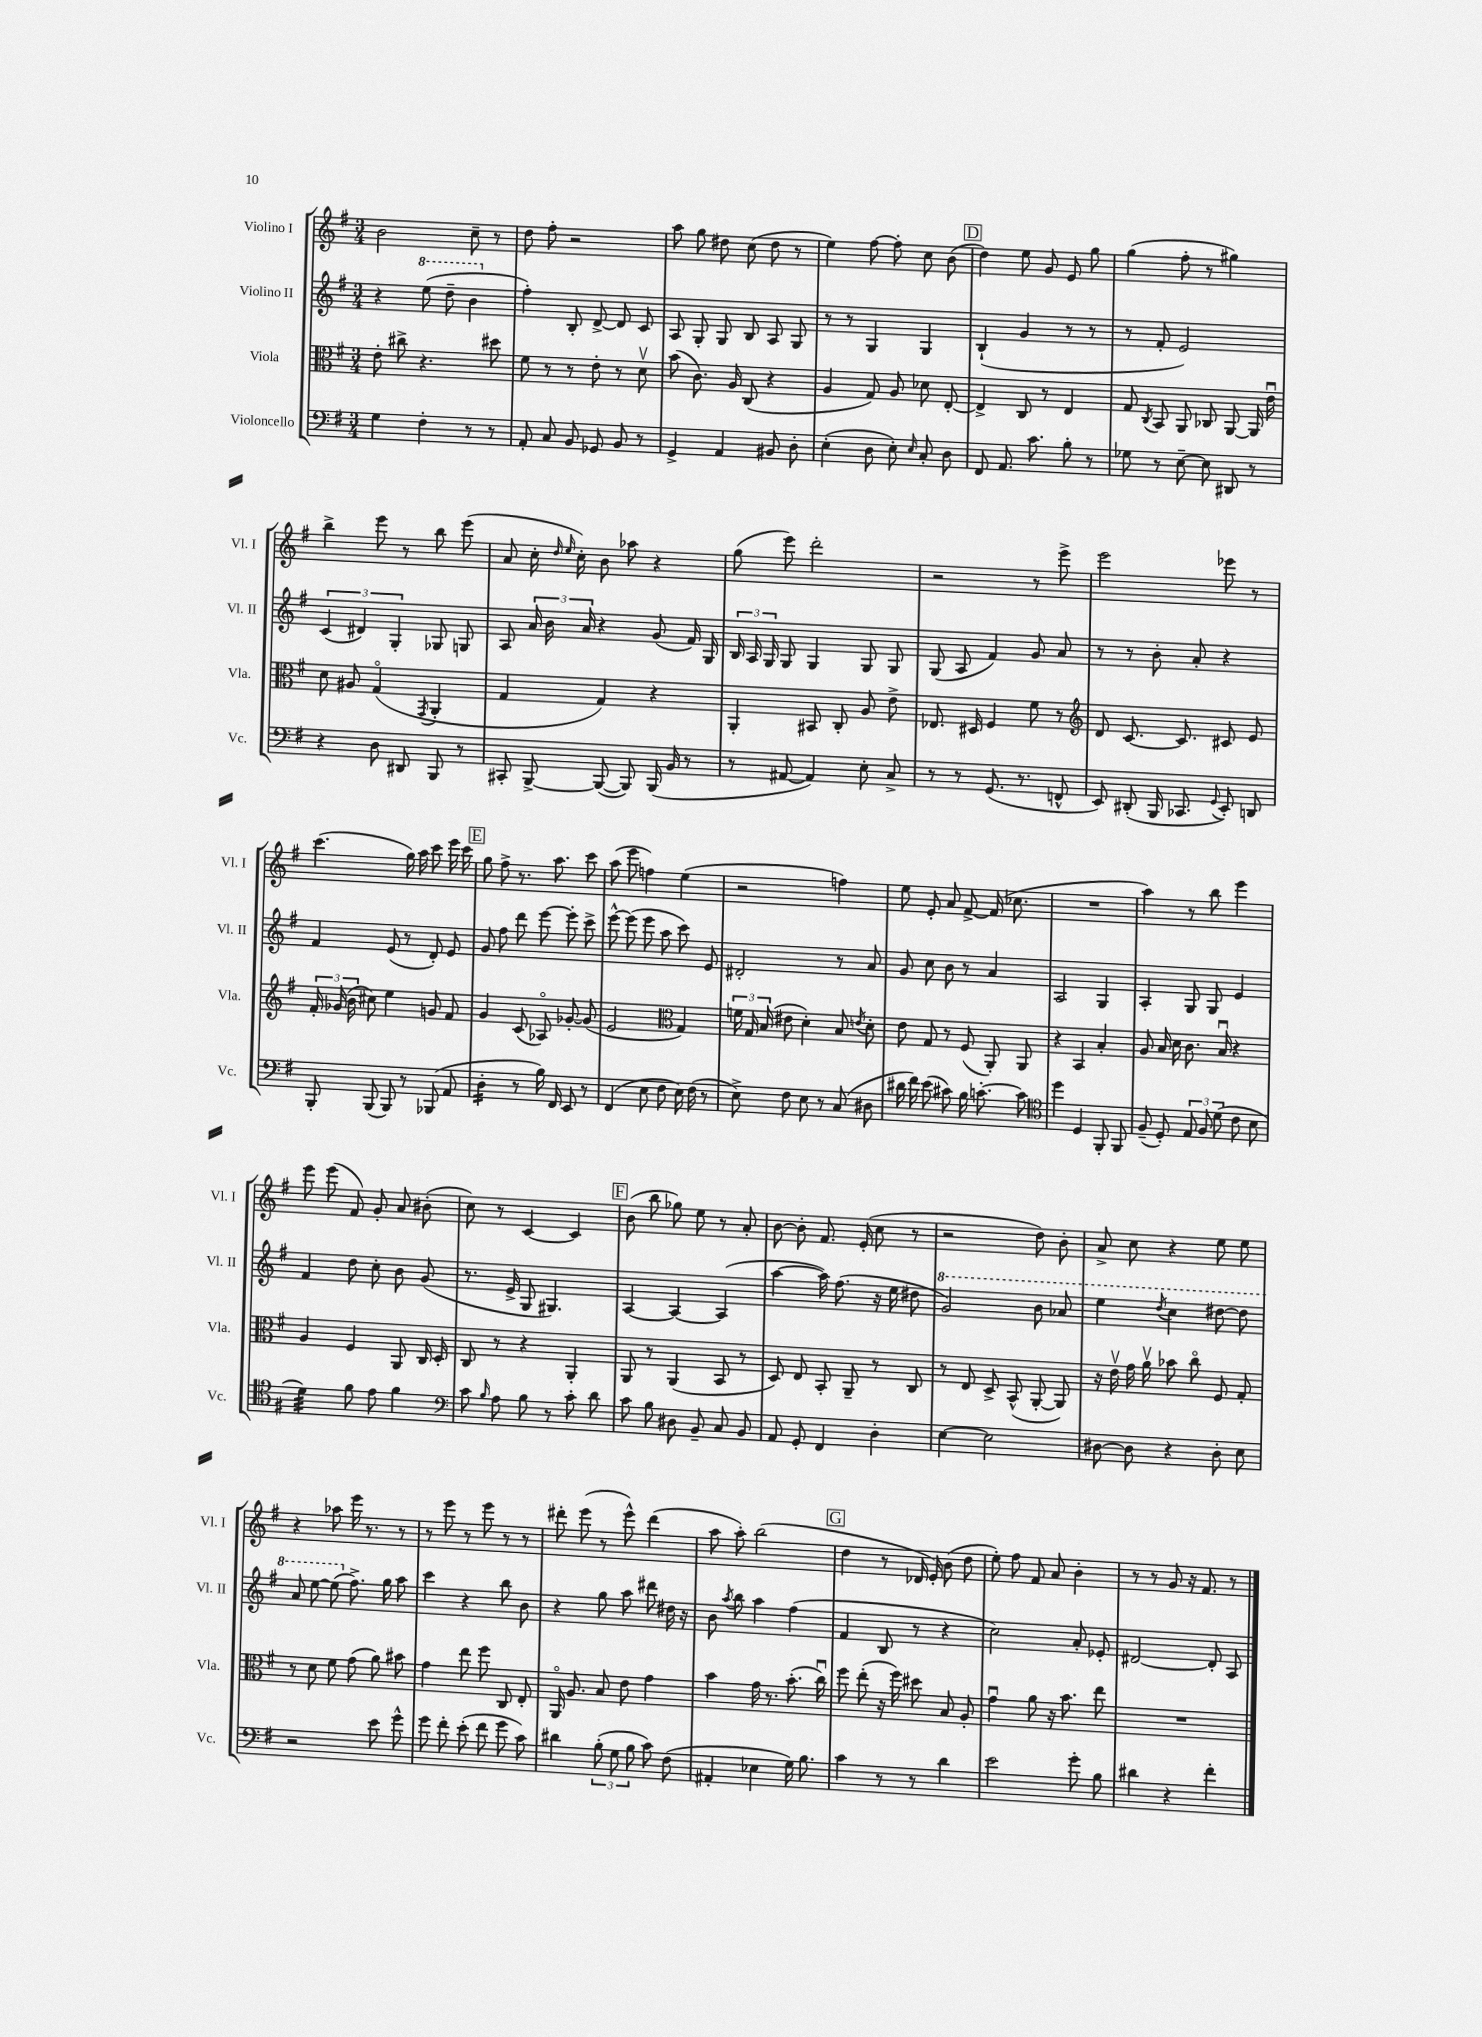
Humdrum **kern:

**kern	**kern	**kern	**kern
*staff4	*staff3	*staff2	*staff1
*clefF4	*clefC3	*clefG2	*clefG2
*k[f#]	*k[f#]	*k[f#]	*k[f#]
*M3/4	*M3/4	*M3/4	*M3/4
4G	8e'	4r	2b
.	8cc#^	.	.
4F#'	4.r	(8eee	.
.	.	8ddd~	.
8r	.	4bb	8cc~
8r	8dd#	.	8r
=	=	=	=
8AA'	8f#	4ff#')	8dd
8C	8r	.	8ff#'
8BB	8r	8B'	2r
8GG-	8e'	[8d^	.
8BB	8r	8d]	.
8r	8dv	8c	.
=	=	=	=
4GG^	(8b	8A	8aa
.	8.c)	8G'	8gg
4AA	.	8G	8dd#
.	16A	.	.
.	(8C	8B	(8cc
8BB#	4r	8A	8dd#
8D'	.	8G	8r
=	=	=	=
(4E'	4A	8r	4ee)
.	.	8r	.
8D	8G)	4G	[8ff#
8E')	8A	.	8ff#']
16qqE	.	.	.
8C'	8d-	4G	8cc
8D	[8E'	.	(8b
=	=	=	=
8FF#	4E^]	(4B`	4dd)
8.AA	.	.	.
.	8C	4g	8ee
8.c	.	.	.
.	8r	.	8g
8B'	4E	8r	8e
8r	.	8r	8gg
=	=	=	=
8G-	8G	8r	(4gg
.	8qC	.	.
8r	8BB	8f#'	.
[8E~	8AA	2e)	8ff#'
8E]	8C-	.	8r
8DD#	[8AA	.	4gg#)
8r	16AA]	.	.
.	16eu	.	.
=	=	=	=
4r	8d	(6c	4bb^
.	8A#	.	.
.	.	6d#)	.
8D	(4Go	.	8eee
.	.	6G'	.
8DD#	.	.	8r
.	8qGG	.	.
8BBB	4AA'	8G-	8bb
8r	.	8G	(8eee
=	=	=	=
8CC#'	4G	8A	8a
[8BBB^	.	24a	16cc'
.	.	24b	.
.	.	.	16qqdd
.	.	.	16qqee
.	.	.	16cc')
.	.	24a	.
(8BBB_	4G)	4r	8b
8BBB])	.	.	8aa-
(16BBB	4r	(8g	4r
16BB	.	.	.
8r	.	16f#)	.
.	.	16G	.
=	=	=	=
8r	4AA'	24B	(8gg
.	.	24A	.
.	.	24G	.
[8AA#	.	8G	8eee)
4AA#])	8BB#	4G	2ddd'
.	8C'	.	.
8E'	8A	8G	.
8C^	8e^	8G	.
=	=	=	=
8r	8.E-	(8G	2r
8r	.	8A	.
.	16D#	.	.
(8.GG	4F#	4f#)	.
8.r	.	.	.
.	8f#	8g	8r
8FF^^	8r	8a	8eee^
=	=	=	=
*	*clefG2	*	*
8EE)	8d	8r	2eee
(8DD#'	[8.c	8r	.
16BBB	.	8b'	.
8.CC-	8.c]	.	.
.	.	8a'	.
8qqGG	.	.	.
8EE')	8c#	4r	8eee-
8DD	8e	.	8r
=	=	=	=
8BBB'	24f#'	4f#	(4.ccc
.	(24g-	.	.
.	24b	.	.
(8BBB	8cc#)	.	.
8BBB)	4ee	(8e	.
8r	.	8r	16gg)
.	.	.	16aa
(8BBB-	8g	8d')	8ccc
8AA	8f#	8e	16eee
.	.	.	16ccc
=	=	=	=
4D'	4g	8g	8gg
.	.	8ff#	8ff#^
8r	(8c	8ddd	8.r
16B)	8A-o)	[8eee	.
16FF#	.	.	8.aa
8EE	[8g-'	8eee']	.
8r	(8g-]	8ccc^	8ccc
=	=	=	=
(4FF#	2e	[8eee^^	(8aa
.	.	(8eee]	8eee
8E	.	8eee	4ff)
8F#	.	8aa	.
*	*clefC3	*	*
16E)	4G)	8ccc)	(4ee
(16F#	.	.	.
8r	.	8e	.
=	=	=	=
8E^)	24f	2d#'	2r
.	24G	.	.
.	(24B	.	.
8F#	8e#	.	.
8E	4d')	.	.
8r	.	.	.
(8C	8B	8r	4ff)
.	8qe	.	.
8D#	8d'	8a	.
=	=	=	=
16d#	8e	8g	8ee
16f#)	.	.	.
(8e	8G	8cc	8e'
8c#)	8r	8b	8a
16B	(8F#	8r	[8f#^
[8.c'	.	.	.
.	8AA')	4a	(16f#]
.	.	.	8.cc-
8c]	8AA	.	.
=	=	=	=
*clefC4	*	*	*
4dd	4r	2A	2.r
4D	4BB	.	.
8FF#'	4B'	4G	.
8FF#	.	.	.
=	=	=	=
(8F#~	8A	4A'	4aa)
8D')	16B	.	.
.	16d	.	.
12E	8.c	8G	8r
12F#	.	.	.
.	.	8G	8bb
(12d	.	.	.
.	16Bu	.	.
8c	4r	4e	4eee
8B	.	.	.
=	=	=	=
4d)	4A	4f#	8eee
.	.	.	(8eee
8f#	4F#	8dd	8f#)
8e	.	8cc'	8g'
4f#	8AA	8b	8a
.	16C	(8g	(8b#'
.	16D'	.	.
=	=	=	=
*clefF4	*	*	*
8c	8C	8.r	8cc)
16qqB	.	.	.
8A	8r	.	8r
.	.	16e^	.
8B	4r	8G	[4c
8r	.	4.G#)	.
8c'	4AA'	.	4c]
8d	.	.	.
=	=	=	=
8c	8AA	[4A	(8b
8B	8r	.	8bb
8D#	(4AA	4A_	8gg-)
8BB~	.	.	8ee
8C	8BB	(4A]	8r
8BB	8r	.	8a'
=	=	=	=
8AA	8D)	[4aa	[8b
8GG'	8E	.	8b']
4FF#	8BB'	16aa])	8.f#
.	.	(8.ff#	.
.	8AA~	.	.
.	.	.	(16e'
4D'	8r	16r	8cc
.	.	16ee	.
.	8C	8dd#	8r
=	=	=	=
[4E	8r	2gg)	2r
.	8E	.	.
2E]	8D^	.	.
.	(8BB^^	.	.
.	[8AA'	8bb	8dd)
.	8AA])	8aa-	8b'
=	=	=	=
[8D#	16r	4eee	8a^
.	16ev	.	.
8D#]	16g	.	8cc
.	16av	.	.
.	.	8qddd	.
4r	8b-	4ccc	4r
.	8cco	.	.
8D#'	8F#	[8ddd#	8ee
8E	8G'	8ddd#]	8ee
=	=	=	=
2r	8r	8aa	4r
.	8d	[8eee	.
.	8f#	(8eee]	8aa-
.	(8g	8.ff#^)	16eee
.	.	.	8.r
8e	8a)	.	.
.	.	16gg	.
8g^^	8b#	8aa	8r
=	=	=	=
8g	4g	4ccc	8r
8f#'	.	.	8eee
(8e'	8ee	4r	8r
8f#	8ff#	.	8eee
8g	8C	8bb	8r
8c)	8E'	8b	8r
=	=	=	=
4d#	16AAo	4r	8ddd#'
.	8.A	.	.
.	.	.	(8eee
(12B'	8B	8gg	8r
12G	.	.	.
.	8e	8aa	8eee^^)
12B	.	.	.
8c)	4g	8ddd#	(4ddd#
(8F#	.	16dd#	.
.	.	16r	.
=	=	=	=
4AA#'	4b	8b	8aa
.	.	8qaa	.
.	.	8bb	8aa')
4E-	16g	4aa	(2bb
.	8.r	.	.
16G)	(8.b'	(4ff#	.
8.B	.	.	.
.	16ccu)	.	.
=	=	=	=
4c	8ff#	4f#	4dd
.	(8ee'	.	.
8r	16r	8B	8r
.	16ff#)	.	.
8r	8dd#	8r	16d-
.	.	.	16e')
4d	8B	4r	(8b
.	8A'	.	8dd
=	=	=	=
2e	4gu	2cc)	8ee')
.	.	.	8ff#
.	8a	.	8f#
.	16r	.	8a
.	8.b	.	.
8g'	.	8a'	4b'
8B	8ee	8e-'	.
=	=	=	=
4d#	2.r	[2d#	8r
.	.	.	8r
4r	.	.	8g
.	.	.	16r
.	.	.	8.f#
4f#'	.	8d#']	.
.	.	8A	8r
==	==	==	==
*-	*-	*-	*-
